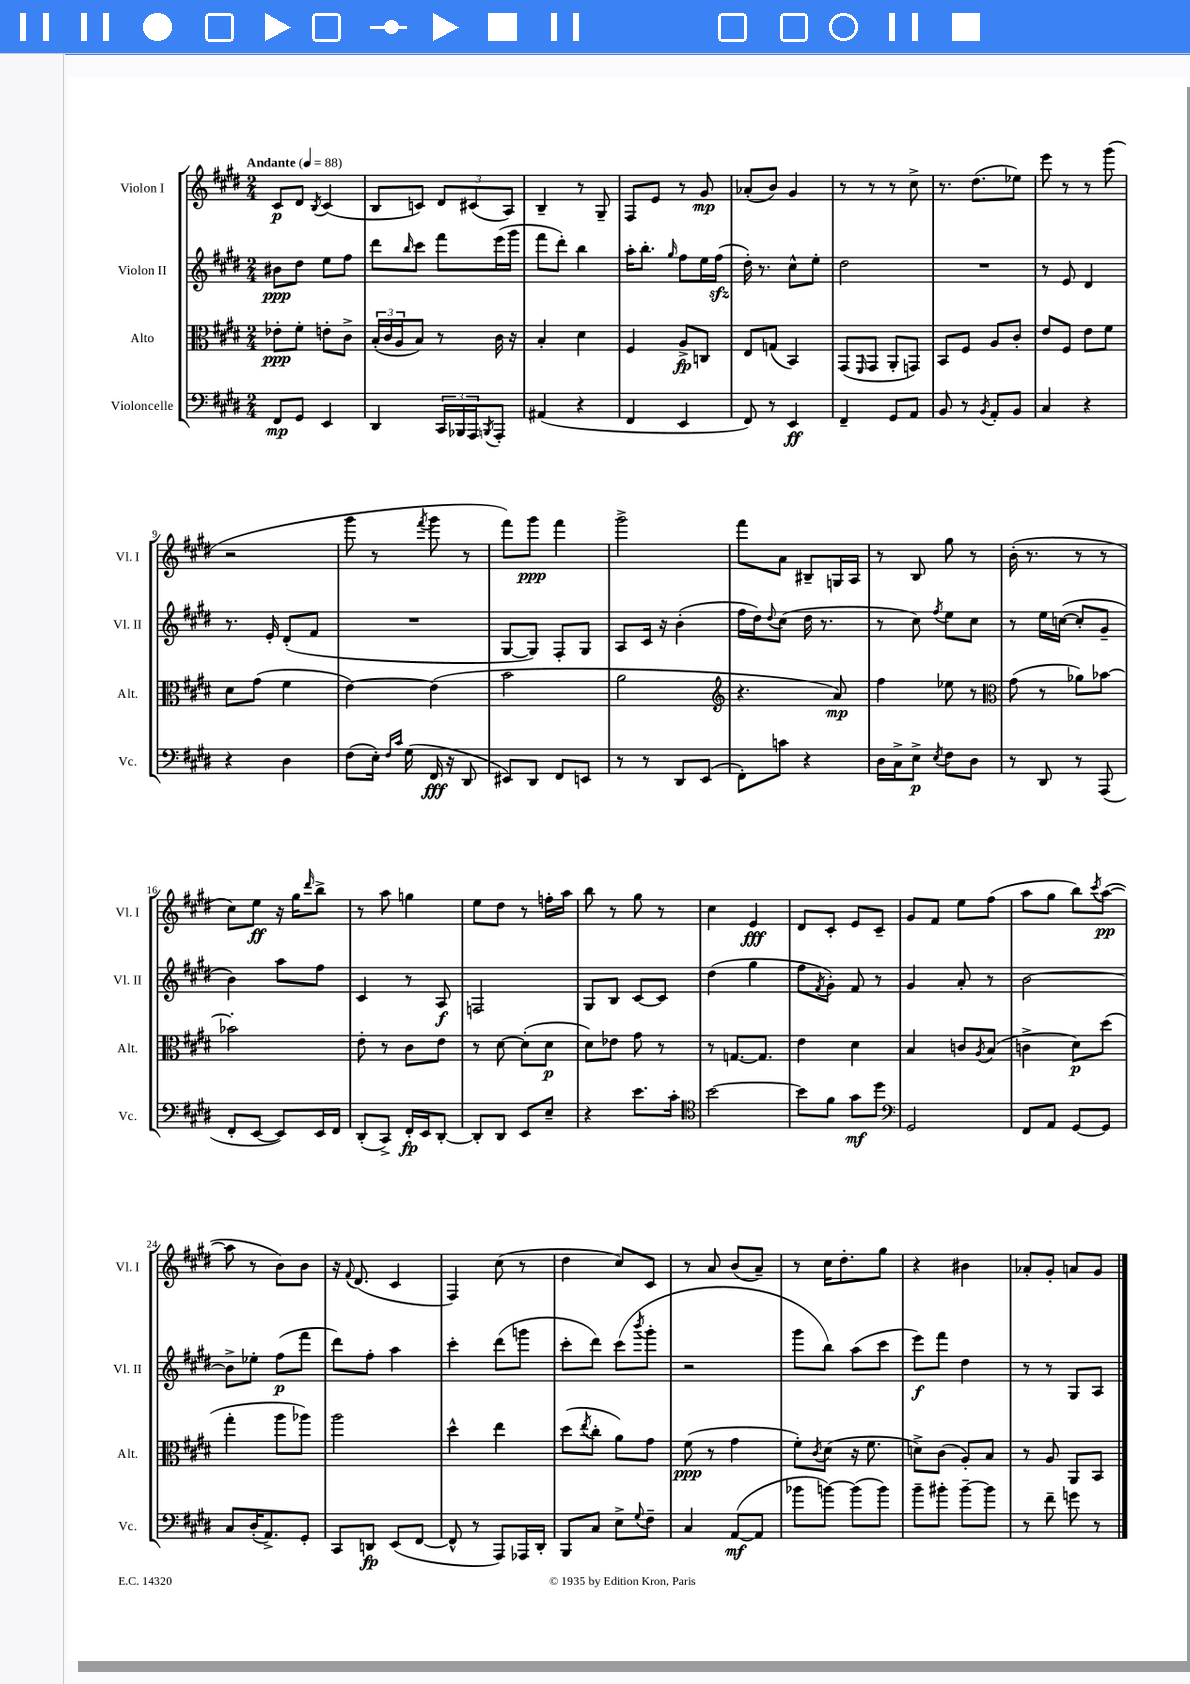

**kern	**dynam	**kern	**dynam	**kern	**dynam	**kern	**dynam
*part4	*part4	*part3	*part3	*part2	*part2	*part1	*part1
*staff4	*staff4	*staff3	*staff3	*staff2	*staff2	*staff1	*staff1
*I"Violoncelle	*	*I"Alto	*	*I"Violon II	*	*I"Violon I	*
*I'Vc.	*	*I'Alt.	*	*I'Vl. II	*	*I'Vl. I	*
*clefF4	*	*clefC3	*	*clefG2	*	*clefG2	*
*k[f#c#g#d#]	*	*k[f#c#g#d#]	*	*k[f#c#g#d#]	*	*k[f#c#g#d#]	*
*M2/4	*	*M2/4	*	*M2/4	*	*M2/4	*
*MM88	*	*MM88	*	*MM88	*	*MM88	*
=1	=1	=1	=1	=1	=1	=1	=1
!	!	!	!	!	!	!LO:TX:a:B:t=Andante	!
8FF#/L	mp	8e-X'\L	ppp	8b#X\L	ppp	8c#/L	p
8GG#/J	.	8f#'\J	.	8dd#\J	.	8d#/J	.
.	.	.	.	.	.	8qB/	.
4EE/	.	8en'\L	.	8ee\L	.	(4c#/	.
.	.	8c#^\J	.	8ff#\J	.	.	.
=2	=2	=2	=2	=2	=2	=2	=2
4DD#/	.	(24B'/LL	.	8ddd#\L	.	8B/L	.
.	.	24c#/	.	.	.	.	.
.	.	24A/J	.	.	.	.	.
.	.	.	.	16qqbb/	.	.	.
.	.	8B/J)	.	8ccc#\J	.	8cn/J)	.
24CC#/LL	.	8r	.	8fff#\L	.	12d#/L	.
24BBB-X/	.	.	.	.	.	.	.
24AAA/J	.	.	.	.	.	(12c#X/	.
8qBBBn/	.	.	.	.	.	.	.
8AAA'/J	.	16c#\	.	(16eee\L	.	.	.
.	.	.	.	.	.	12A/J)	.
.	.	16r	.	16ggg#\JJ	.	.	.
=3	=3	=3	=3	=3	=3	=3	=3
(4AA#X/	.	4B'/	.	8fff#\L	.	4B~/	.
.	.	.	.	8ddd#'\J)	.	.	.
4r	.	4d#\	.	4bb\	.	8r	.
.	.	.	.	.	.	8G#~/	.
=4	=4	=4	=4	=4	=4	=4	=4
4FF#/	.	4F#/	.	16aa'\KL	.	8F#/L	.
.	.	.	.	8.bb'\J	.	.	.
.	.	.	.	.	.	8e/J	.
.	.	.	.	16qqgg#/	.	.	.
4EE/	.	8A^/L	fp	8ff#\L	.	8r	.
.	.	8Cn/J	.	16ee\L	.	8g#/	mp
.	.	.	.	(16ff#zz\JJ	.	.	.
=5	=5	=5	=5	=5	=5	=5	=5
8FF#/)	.	8E/L	.	16dd#'\)	.	(8a-X'/L	.
.	.	.	.	8.r	.	.	.
8r	.	(8Gn/J	.	.	.	8b/J)	.
4EE/	ff	4BB/)	.	8cc#^^\L	.	4g#/	.
.	.	.	.	8ee'\J	.	.	.
=6	=6	=6	=6	=6	=6	=6	=6
4FF#~/	.	(8GG#/L	.	2dd#\	.	8r	.
.	.	16qqFF#/	.	.	.	.	.
.	.	8GG#/J	.	.	.	8r	.
8GG#/L	.	8AA'/L	.	.	.	8r	.
8AA/J	.	8GGn/J)	.	.	.	8cc#^\	.
=7	=7	=7	=7	=7	=7	=7	=7
8BB/	.	8BB/L	.	2r	.	8.r	.
8r	.	8F#/J	.	.	.	.	.
.	.	.	.	.	.	(8.dd#\L	.
8qBB/	.	.	.	.	.	.	.
8AA'/L	.	8A/L	.	.	.	.	.
8BB/J	.	8c#'/J	.	.	.	8ee-X\J)	.
=8	=8	=8	=8	=8	=8	=8	=8
4C#/	.	8e/L	.	8r	.	8eee\	.
.	.	8F#/J	.	8e/	.	8r	.
4r	.	8e\L	.	4d#/	.	8r	.
.	.	8f#\J	.	.	.	(8ggg#\	.
!!LO:LB:g=z
=9	=9	=9	=9	=9	=9	=9	=9
4r	.	8d#\L	.	8.r	.	2r	.
.	.	(8g#\J	.	.	.	.	.
.	.	.	.	16e'/	.	.	.
4D#\	.	4f#\	.	(8d#'/L	.	.	.
.	.	.	.	8f#/J	.	.	.
=10	=10	=10	=10	=10	=10	=10	=10
(8F#\L	.	[4e\)	.	2r	.	8ggg#\	.
16E'\Jk)	.	.	.	.	.	8r	.
16qqF#/LL	.	.	.	.	.	.	.
16qqc#/JJ	.	.	.	.	.	.	.
(16G#\	.	.	.	.	.	.	.
.	.	.	.	.	.	8qfff#/	.
16FF#/	fff	(4e\]	.	.	.	8ggg#\	.
16r	.	.	.	.	.	.	.
8DD#/	.	.	.	.	.	8r	.
=11	=11	=11	=11	=11	=11	=11	=11
8EE#X/L)	.	2b\	.	[8G#/L	.	8fff#\L)	.
8DD#/J	.	.	.	8G#/J])	.	8ggg#\J	ppp
8FF#/L	.	.	.	8F#'/L	.	4fff#\	.
8EEn/J	.	.	.	8G#/J	.	.	.
=12	=12	=12	=12	=12	=12	=12	=12
8r	.	2a\	.	8A/L	.	2ggg#^\	.
8r	.	.	.	16c#/Jk	.	.	.
.	.	.	.	16r	.	.	.
8DD#/L	.	.	.	(4b'\	.	.	.
(8EE/J	.	.	.	.	.	.	.
=13	=13	=13	=13	=13	=13	=13	=13
*	*	*clefG2	*	*	*	*	*
8FF#'\L)	.	4.r	.	16ff#\LL	.	8fff#\L	.
.	.	.	.	16dd#\J)	.	.	.
.	.	.	.	8qqdd#/	.	.	.
8cn\J	.	.	.	(8cc#\J	.	8a\J	.
4r	.	.	.	16dd#\	.	8B#X~/L	.
.	.	.	.	8.r	.	.	.
.	.	8a/)	mp	.	.	16Gn/L	.
.	.	.	.	.	.	16A/JJ	.
=14	=14	=14	=14	=14	=14	=14	=14
16D#\LL	.	4ff#\	.	8r	.	8r	.
16C#^\J	.	.	.	.	.	.	.
8E^\J	p	.	.	8cc#\)	.	8B/	.
8qE/	.	.	.	8qff#/	.	.	.
8F#\L	.	8ee-X\	.	8ee\L	.	8gg#\	.
8D#\J	.	8r	.	8cc#\J	.	8r	.
=15	=15	=15	=15	=15	=15	=15	=15
*	*	*clefC3	*	*	*	*	*
8r	.	(8g#\	.	8r	.	(16b'\	.
.	.	.	.	.	.	8.r	.
8DD#/	.	8r	.	16ee\LL	.	.	.
.	.	.	.	([16ccn\JJ	.	.	.
8r	.	8a-X\L)	.	8cc'/L]	.	8r	.
(8AAA/	.	[8b-X\J	.	8g#~/J	.	8r	.
!!LO:LB:g=z
=16	=16	=16	=16	=16	=16	=16	=16
8FF#'/L	.	2b-X'\]	.	4b\)	.	8cc#\L)	.
[8EE/J	.	.	.	.	.	8ee\J	ff
8EE/L])	.	.	.	8aa\L	.	16r	.
.	.	.	.	.	.	16gg#\KL	.
.	.	.	.	.	.	16qqddd#/	.
16EE/L	.	.	.	8ff#\J	.	8bb^\J	.
16FF#/JJ	.	.	.	.	.	.	.
=17	=17	=17	=17	=17	=17	=17	=17
(8DD#'/L	.	8e'\	.	4c#/	.	8r	.
8CC#^/J)	.	8r	.	.	.	8aa\	.
16FF#'/LL	fp	8c#\L	.	8r	.	4ggn\	.
16EE/J	.	.	.	.	.	.	.
[8DD#'/J	.	8e\J	.	8A/	f	.	.
=18	=18	=18	=18	=18	=18	=18	=18
8DD#'/L]	.	8r	.	2Fn/	.	8ee\L	.
8DD#/J	.	[8d#\	.	.	.	8dd#\J	.
8EE/L	.	(8d#'\L]	.	.	.	8r	.
8E~/J	.	8d#\J	p	.	.	16ffn'\LL	.
.	.	.	.	.	.	16aa\JJ	.
=19	=19	=19	=19	=19	=19	=19	=19
4r	.	8d#\L)	.	8G#/L	.	8bb\	.
.	.	8e-X\J	.	8B/J	.	8r	.
8.e\L	.	8g#\	.	[8c#/L	.	8gg#\	.
.	.	8r	.	8c#/J]	.	8r	.
16c#'\Jk	.	.	.	.	.	.	.
=20	=20	=20	=20	=20	=20	=20	=20
*clefC4	*	*	*	*	*	*	*
[2b\	.	8r	.	(4dd#\	.	4cc#\	.
.	.	[8.Gn/L	.	.	.	.	.
.	.	.	.	4gg#\	.	4e/	fff
.	.	8.G/J]	.	.	.	.	.
=21	=21	=21	=21	=21	=21	=21	=21
8b\L]	.	4e\	.	8ff#\L	.	8d#/L	.
.	.	.	.	8qf#/	.	.	.
8f#\J	.	.	.	8g#'\J)	.	8c#'/J	.
8g#\L	mf	4d#\	.	8f#/	.	8e/L	.
8dd#\J	.	.	.	8r	.	8c#~/J	.
=22	=22	=22	=22	=22	=22	=22	=22
*clefF4	*	*	*	*	*	*	*
2GG#/	.	4B/	.	4g#/	.	8g#/L	.
.	.	.	.	.	.	8f#/J	.
.	.	8cn/L	.	8a'/	.	8ee\L	.
.	.	8qA/	.	.	.	.	.
.	.	(8B/J	.	8r	.	(8ff#\J	.
=23	=23	=23	=23	=23	=23	=23	=23
8FF#/L	.	4cn^\	.	[2b\	.	8aa\L	.
8AA/J	.	.	.	.	.	8gg#\J	.
[8GG#/L	.	8d#\L)	p	.	.	8bb\L)	.
.	.	.	.	.	.	8qccc#/	.
8GG#/J]	.	(8dd#\J	.	.	.	([8aa\J	pp
!!LO:LB:g=z
=24	=24	=24	=24	=24	=24	=24	=24
8C#/L	.	4gg#'\	.	8b^\L]	.	8aa\]	.
(16D#'/K	.	.	.	8ee-X'\J	.	8r	.
8.AA^/)	.	.	.	.	.	.	.
.	.	8aa\L	.	(8ff#\L	p	8b\L)	.
8GG#'/J	.	8aa-X\J)	.	8fff#\J	.	8b\J	.
=25	=25	=25	=25	=25	=25	=25	=25
8CC#/L	.	2aa\	.	8ddd#\L)	.	16r	.
.	.	.	.	.	.	8qqf#/	.
.	.	.	.	.	.	(8.d#/	.
8DDn/J	fp	.	.	8ff#'\J	.	.	.
(8EE/L	.	.	.	4aa\	.	4c#/	.
[8FF#/J	.	.	.	.	.	.	.
=26	=26	=26	=26	=26	=26	=26	=26
8FF#^^/]	.	4dd#^^\	.	4ccc#'\	.	4F#/)	.
8r	.	.	.	.	.	.	.
8AAA/L)	.	4ee\	.	(8ddd#\L	.	(8cc#\	.
16AAA-X/L	.	.	.	8gggn\J	.	8r	.
16DD#'/JJ	.	.	.	.	.	.	.
=27	=27	=27	=27	=27	=27	=27	=27
8BBB/L	.	(8dd#\L	.	8ccc#'\L	.	4dd#\	.
.	.	8qee/	.	.	.	.	.
8C#/J	.	8cc#'\J	.	8ddd#\J)	.	.	.
8E^\L	.	8a\L)	.	(8ccc#\L	.	8cc#/L)	.
8qqG#/	.	.	.	8qbbb/	.	.	.
8F#~\J	.	8g#\J	.	8ggg#'\J	.	8c#/J	.
=28	=28	=28	=28	=28	=28	=28	=28
4C#/	.	(8f#\	ppp	2r	.	8r	.
.	.	8r	.	.	.	8a/	.
([8AA/L	mf	4g#\	.	.	.	(8b/L	.
8AA/J]	.	.	.	.	.	8a~/J)	.
=29	=29	=29	=29	=29	=29	=29	=29
8b-X\L	.	8f#'\L)	.	8ggg#\L	.	8r	.
.	.	8qc#/	.	.	.	.	.
[8bn\J)	.	(8d#\J	.	8bb\J)	.	16cc#\KL	.
.	.	.	.	.	.	8.dd#'\	.
(8b\L]	.	16r	.	(8aa\L	.	.	.
.	.	8.f#\	.	.	.	.	.
8b\J)	.	.	.	8ccc#\J	.	8gg#\J	.
=30	=30	=30	=30	=30	=30	=30	=30
8b~\L	.	8dn^\L)	.	8eee\L)	f	4r	.
8b#X'\J	.	(8c#\J	.	8fff#\J	.	.	.
[8b#~\L	.	8A'/L)	.	4dd#\	.	4b#X\	.
8b#\J]	.	8B/J	.	.	.	.	.
=31	=31	=31	=31	=31	=31	=31	=31
8r	.	8r	.	8r	.	8a-X'/L	.
8f#~\	.	8A/	.	8r	.	8g#'/J	.
8gn\	.	8AA/L	.	8G#/L	.	8an/L	.
8r	.	8BB/J	.	8A/J	.	8g#/J	.
==	==	==	==	==	==	==	==
*-	*-	*-	*-	*-	*-	*-	*-
